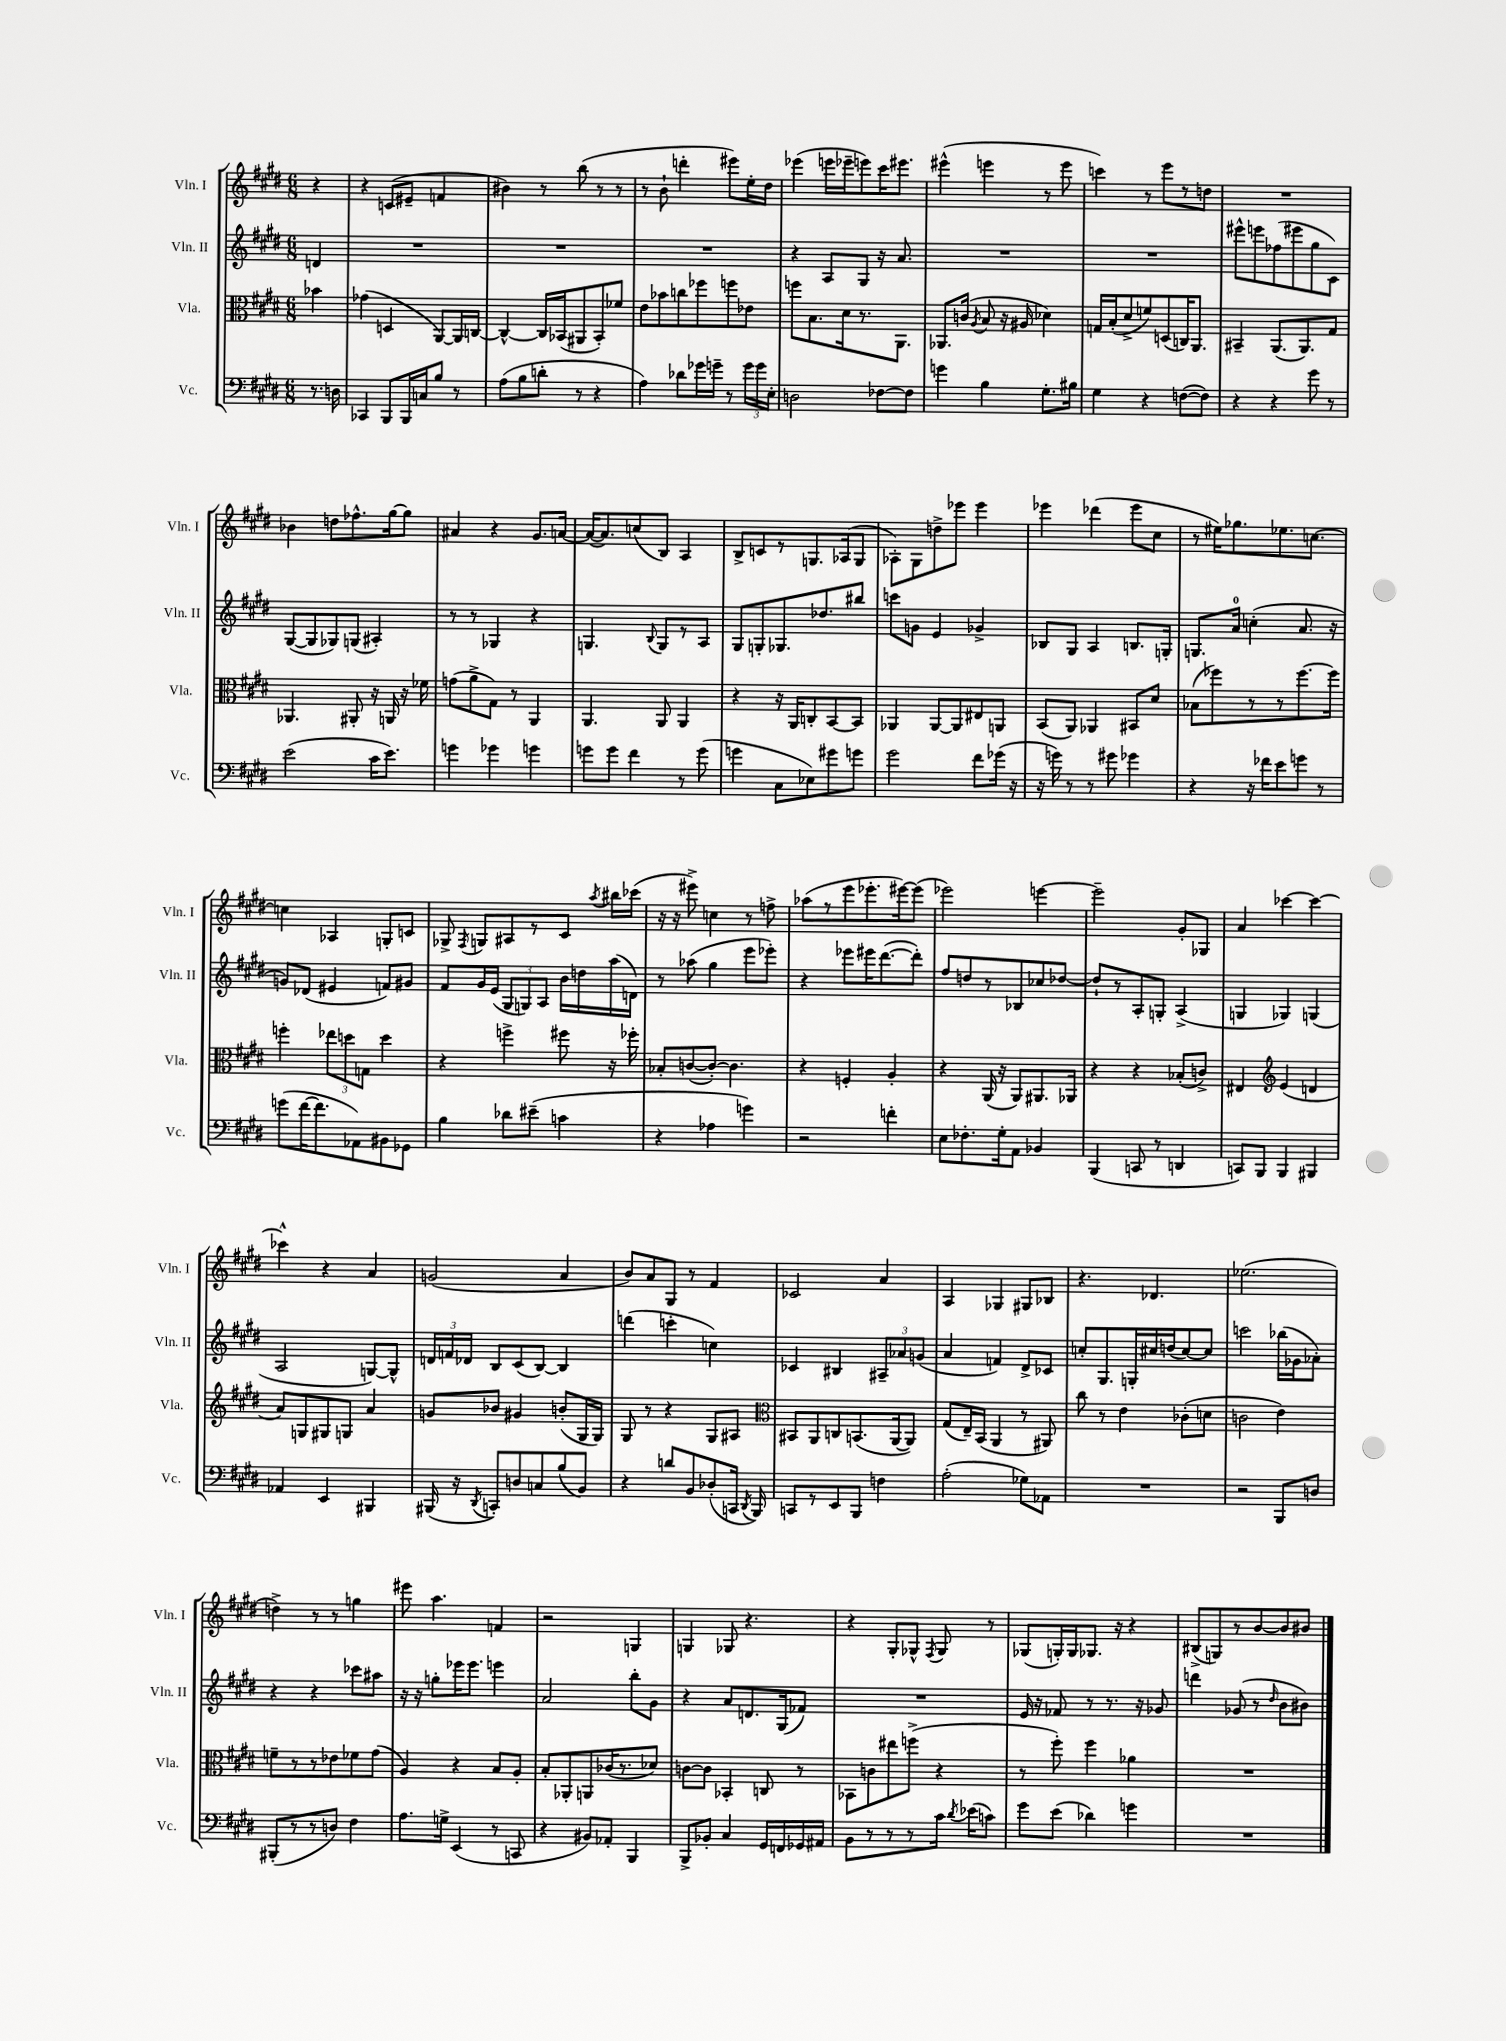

**kern	**kern	**kern	**kern
*staff4	*staff3	*staff2	*staff1
*clefF4	*clefC3	*clefG2	*clefG2
*k[f#c#g#d#]	*k[f#c#g#d#]	*k[f#c#g#d#]	*k[f#c#g#d#]
*M6/8	*M6/8	*M6/8	*M6/8
8.r	4b-	4d	4r
16D	.	.	.
=	=	=	=
4CC-	(4g-	2.r	4r
8BBB	4D	.	(8c
16BBB	.	.	8e#~
16C	.	.	.
8B	[8AA)	.	4f
8r	16AA]	.	.
.	[16C	.	.
=	=	=	=
(8A	4C^^_	2.r	4b#)
8B	.	.	.
8d'	16C]	.	8r
.	(16BB-	.	.
8r	8AA#	.	(8bb
4r	8BB-')	.	8r
.	8f-	.	8r
=	=	=	=
4A)	8e	2.r	8r
.	8b-	.	8b`
8d-	8cc	.	4ddd'
16g-	8ff-	.	.
16g~	.	.	.
8r	8ff	.	8eee#)
24g	8e-	.	16ee'
24g	.	.	.
.	.	.	16dd#
24E'	.	.	.
=	=	=	=
2D	8ff	4r	(4eee-
.	8.B	.	.
.	.	8A	16eee
.	16d#	.	16eee-~
.	8.r	8G#	8eee)
[8F-	.	16r	16ccc#
.	8.AA	8.a	8.eee#
8F-]	.	.	.
=	=	=	=
4g	8.AA-	2.r	(4eee#^^
.	(16c	.	.
.	8qA	.	.
4B	8B	.	4eee
.	16r	.	.
.	16A#	.	.
8.G#'	4d-)	.	8r
.	.	.	8eee
16B#	.	.	.
=	=	=	=
4G#	16G	2.r	4ccc)
.	(16B'	.	.
.	8d#^	.	.
4r	8f)	.	8r
.	(8D	.	8eee
([8F	16C)	.	8r
.	8.AA	.	.
8F])	.	.	8dd
=	=	=	=
4r	4BB#~	8eee#^^	2.r
.	.	8eee	.
4r	(8.AA	(8ff-	.
.	.	8eee#	.
.	8.AA)	.	.
8g#	.	8gg#	.
8r	8G#	8c#)	.
=	=	=	=
(2e	4.AA-	([8G#	4b-
.	.	8G#]	.
.	.	8G-)	8dd
.	8AA#'	(8G	8.ff-^^
16c#	16r	4A#')	.
8.e)	16AA	.	[16gg#
.	16r	.	8gg#]
.	16f-	.	.
=	=	=	=
4g	(8g	8r	4a#
.	8a^	8r	.
4g-	8G#)	4G-	4r
.	8r	.	.
4g	4AA	4r	8.g#
.	.	.	[16a
=	=	=	=
8g	4.AA	4.G	(16a_
.	.	.	8.a])
8g	.	.	.
4f#	.	.	(8cc
.	.	8qqB	.
.	8AA	8G	8B)
8r	4AA	8r	4A
(8g	.	8A	.
=	=	=	=
4g	4r	8G#	8B^
.	.	8G'	8c
8C#	16r	8.G-	8r
.	16AA	.	.
8E-)	8C'	.	8.G
.	.	8.dd-	.
8g#	[8BB	.	.
.	.	.	(16A-
8g	8BB]	8bb#	8G
=	=	=	=
2g#	4AA-	8ccc	8A-')
.	.	8g	8G#
.	[8AA-	4e	8dd^
.	8AA-]	.	8eee-
8f#	8E#	4g-^	4eee-
(16g-	8AA	.	.
16r	.	.	.
=	=	=	=
16r	(8BB	8B-	4eee-
16g)	.	.	.
8r	8AA)	8G#	.
8r	4AA-	4A	(4ddd-
8g#	.	.	.
4g-	8BB#	8.B	8eee-
.	8d#	.	8cc#
.	.	16G'	.
=	=	=	=
4r	(8B-	8.G	8r
.	8ff-)	.	16ee#)
.	.	16a	8.gg-
16r	8r	(4cc'	.
16f-	.	.	.
8e	8r	.	8.ee-
8g	[8.ff-	8.a	.
.	.	.	[8.cc
8r	.	.	.
.	16ff-]	16r	.
=	=	=	=
(8g	4ff'	8g)	4cc]
[16f#	.	(8d-	.
8.f#]	.	.	.
.	12ee-	4e#	4A-
.	12dd	.	.
8AA-)	.	.	.
.	12G	.	.
8BB#	4dd	8f)	8G'
8GG-	.	8g#	8c
=	=	=	=
4B	4r	8f#	8G-^
.	.	.	8qF#
.	.	16g#	8G
.	.	(16e	.
8d-	4ff^	12G#	8A#
.	.	12G)	.
(8e#~	.	.	8r
.	.	12A	.
4c	8ff#	16b	8c#
.	.	16dd	.
.	.	.	8qaa
.	16r	(16aa	16bb#
.	16ff-'	16d)	(16ccc-
=	=	=	=
4r	8B-'	8r	16r
.	.	.	16r
.	([8c	(8aa-	8eee#^)
4A-	8c'_)	4gg#	4cc
.	4.c]	.	.
4g)	.	8eee	8r
.	.	8eee-')	8ff^
=	=	=	=
2r	4r	4r	(8aa-
.	.	.	8r
.	4F'	8eee-	8eee
.	.	16eee#	8.eee-'
.	.	([8.ddd#	.
4f'	4A'	.	.
.	.	.	[16eee#)
.	.	8ddd#'])	(8eee#]
=	=	=	=
8E	4r	8ff#	2eee-)
8.F-'	.	8dd	.
.	(16AA	8r	.
16G#'	16r	.	.
8AA	8AA)	8B-	.
4BB-	8.AA#	8cc-	[4eee
.	.	[8dd-	.
.	16AA-	.	.
=	=	=	=
(4BBB	4r	8dd-`]	2eee~]
.	.	8r	.
8CC	4r	8A'	.
8r	.	8G'	.
4DD	(8B-'	(4A^	8g#'
.	8c^)	.	8G-
=	=	=	=
8CC)	4E#	4G	4a
8BBB	.	.	.
*	*clefG2	*	*
4BBB	(4e	4G-)	[4ccc-
4BBB#	4d	(4G	4ccc-_
=	=	=	=
4AA-	8a)	2A	4ccc-^^]
.	8G	.	.
4EE	8G#	.	4r
.	8G	.	.
4BBB#	4a	[8G)	4a
.	.	8G^^]	.
=	=	=	=
(16BBB#	8g	24d	(2g
.	.	24f	.
16r	.	.	.
.	.	24d-	.
8qDD#	.	.	.
8CC')	8b-	8B	.
8D	4g#	(8c#	.
8C	.	[8B)	.
(8B	(8b'	4B]	4a
8BB)	16G#	.	.
.	16G#)	.	.
=	=	=	=
4r	8G#	(4ddd	8b)
.	8r	.	8a
8d	4r	4ccc'	8G#
8BB	.	.	8r
(8D-'	8G#	4cc)	4f#
16CC	8A#	.	.
8qDD#	.	.	.
16BBB)	.	.	.
=	=	=	=
*	*clefC3	*	*
8CC	8BB#	4c-	2c-
8r	8AA	.	.
8EE	8C	4B#	.
8BBB	(8.BB	.	.
4F	.	12A#~	4a
.	[16AA	.	.
.	.	12a-	.
.	8AA])	.	.
.	.	(12g	.
=	=	=	=
(2A'	(8G#	4a	4A
.	16E~)	.	.
.	(16BB	.	.
.	4AA	4f)	4G-
8G-)	8r	8d#^	8G#
8AA-	8AA#)	8c-	8B-
=	=	=	=
2.r	8cc#	8cc'	4.r
.	8r	8.G#	.
.	4e	.	.
.	.	16G'	.
.	.	16cc#	4.d-
.	.	(16dd	.
.	(8c-'	[8cc#)	.
.	8d	8cc#]	.
=	=	=	=
2r	2c	2ccc	(2.ee-
8BBB	4e)	(16bb-	.
.	.	16g-	.
8D	.	8a-')	.
=	=	=	=
(8BBB#'	8f~	4r	4dd^)
8r	8r	.	.
8r	8r	4r	8r
8D)	8e-	.	8r
4F#	8f-	8ccc-	4gg
.	(8g#	8aa#	.
=	=	=	=
8.A	4A)	16r	8eee#
.	.	16r	.
.	.	8gg'	4.aa
16G^	.	.	.
(4EE	4r	16eee-	.
.	.	8.eee-	.
8r	8B	4eee	4f
8CC	8A'	.	.
=	=	=	=
4r	8B'	2a	2r
.	8AA-'	.	.
8BB#)	8AA	.	.
8AA-'	(16c-	.	.
.	8.r	.	.
4BBB	.	8bb'	4G
.	8d-)	8g#	.
=	=	=	=
8BBB^	[8c	4r	4G
8BB-'	8c]	.	.
4C#	4BB-'	8a	8G-
.	.	8.d	4.r
16GG#	8C	.	.
16FF	.	(16G#	.
16GG-	8r	8f-)	.
16AA#	.	.	.
=	=	=	=
8BB	8BB-	2.r	4r
8r	8c	.	.
8r	8ee#	.	8G#'
8r	(8ff^	.	8G-^^
.	.	.	8qF#
16c#	4r	.	8G-
8qd#	.	.	.
(16e-	.	.	.
8c)	.	.	8r
=	=	=	=
8g#	8r	16e	(8G-
.	.	16r	.
(8e	8ff#')	8f-	16G')
.	.	.	16G
4d-)	4ff#	8r	8.G-
.	.	8.r	.
.	.	.	16r
4g	4a-	.	4r
.	.	16r	.
.	.	8g-	.
=	=	=	=
2.r	2.r	4ddd	(8B#^
.	.	.	8G)
.	.	(8g-	8r
.	.	8r	[8b
.	.	16qqdd#	.
.	.	8b	8b]
.	.	8b#)	8b#
==	==	==	==
*-	*-	*-	*-
